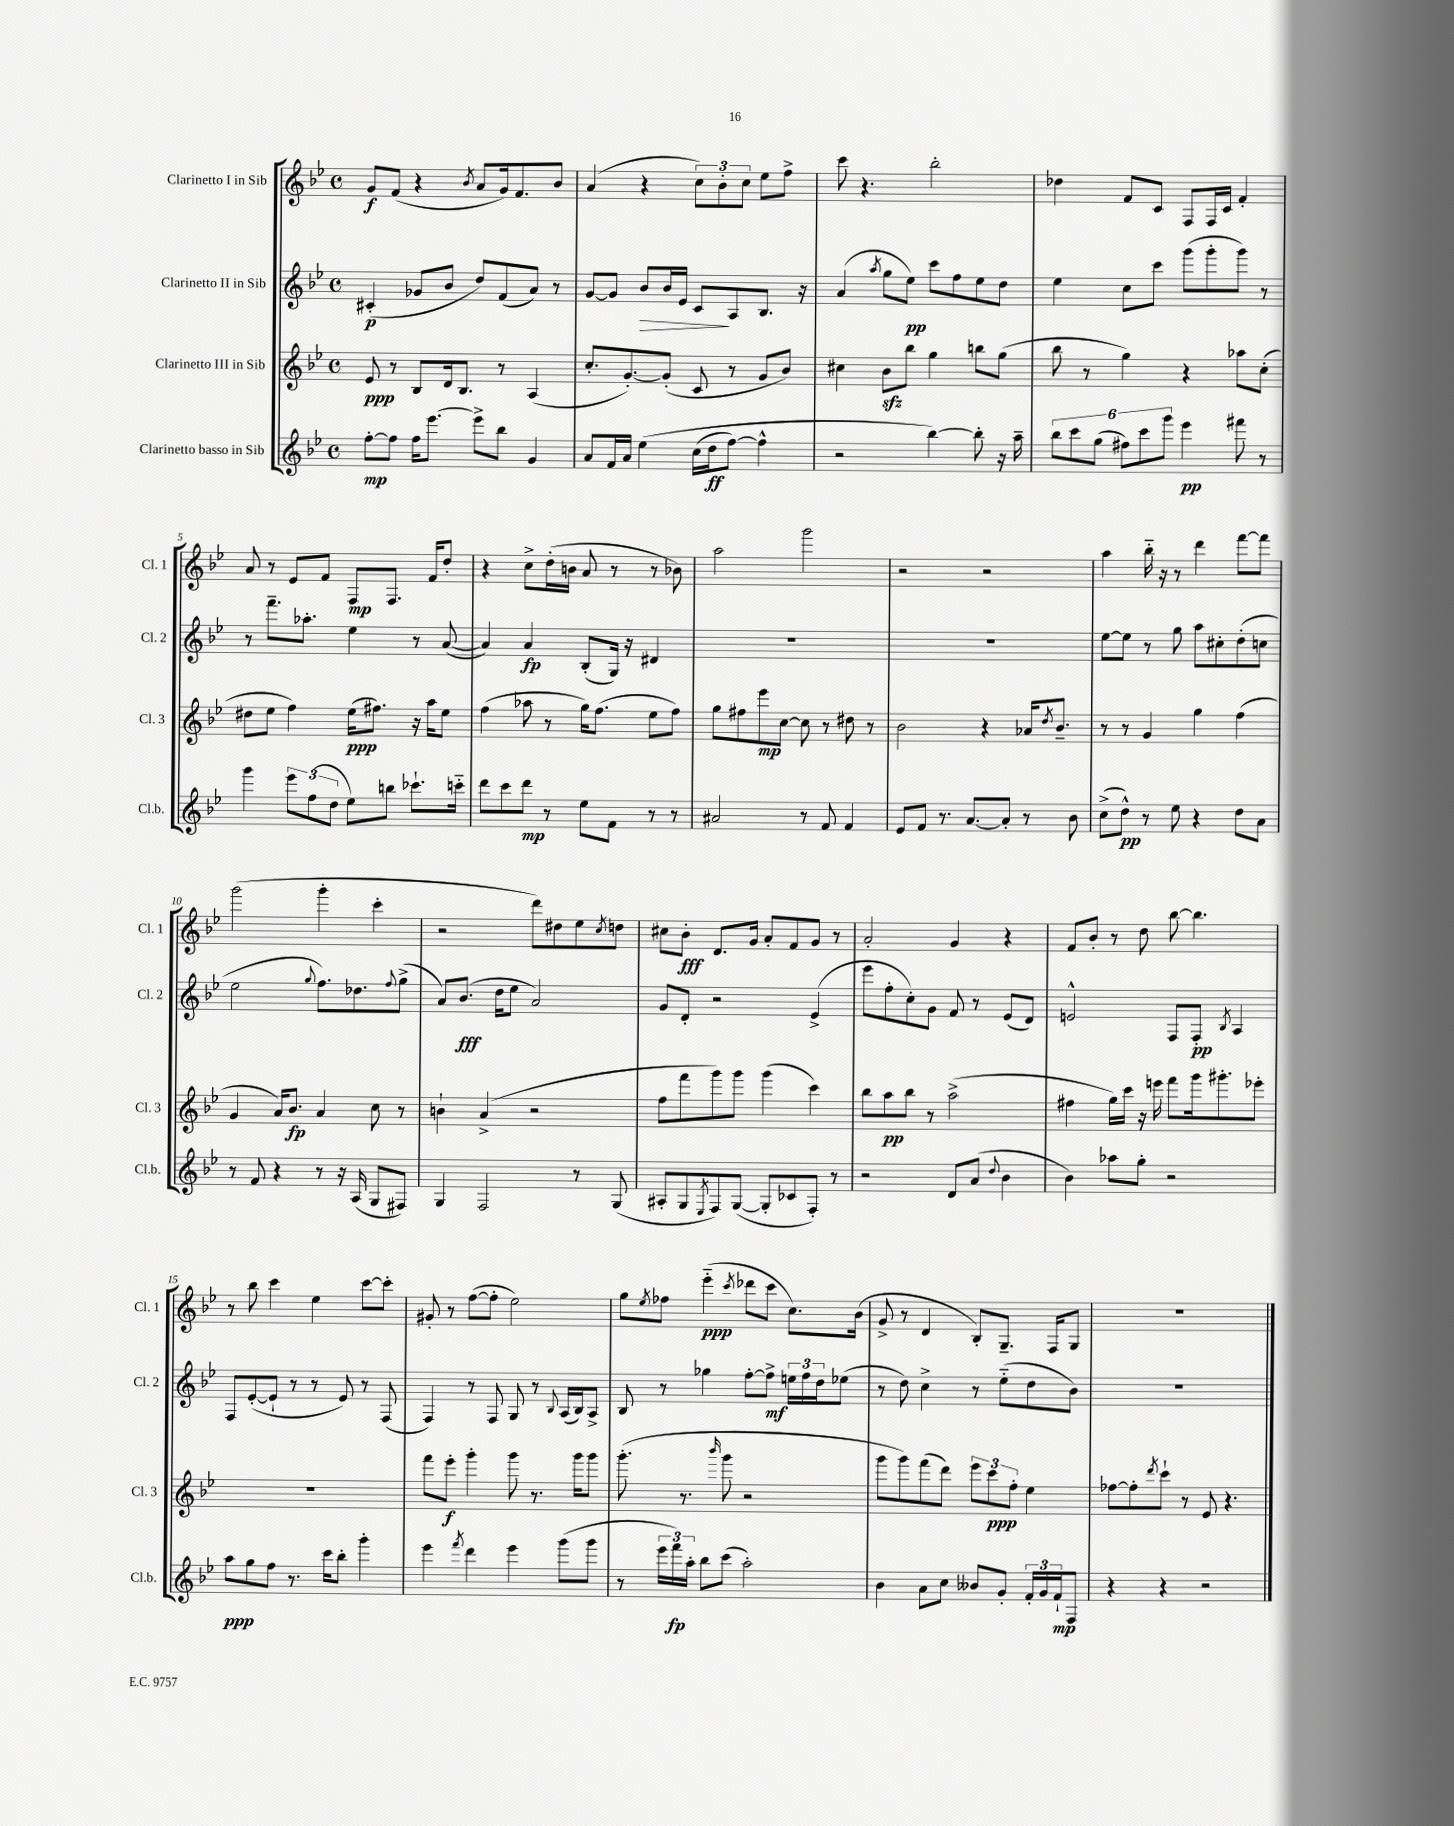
<<
\new StaffGroup <<
\new Staff = "s0" \with { instrumentName = "Clarinetto I in Sib" shortInstrumentName = "Cl. 1" } {
    \clef treble \key bes \major \defaultTimeSignature \time 4/4
    g'8\f f'8( r4 \acciaccatura { bes'8 } a'8 g'16) f'8. bes'8 |
    a'4( r4 \tuplet 3/2 { c''8) bes'8-. c''8 } ees''8 f''8-> |
    c'''8 r4. bes''2-. |
    des''4 f'8 c'8 f8 f16 c'16 f'4-. |
    a'8 r8 ees'8 f'8 f8\mp f8. f'16 d''8-. |
    r4 c''8-> d''16-.( b'16 a'8 r8 r8 bes'8) |
    a''2 g'''2 |
    r2 r2 |
    a''4 bes''16-_ r16 r8 d'''4 f'''8~ f'''8 |
    g'''2( g'''4-. c'''4-. |
    r2 d'''8) dis''8 ees''8 \acciaccatura { c''8 } d''8 |
    cis''8 bes'8-.\fff d'8. g'16 a'8-. f'8 g'8 r8 |
    a'2-. g'4 r4 |
    f'8 bes'8-. r8 d''8 bes''8~ bes''4. |
    r8 bes''8 c'''4 ees''4 c'''8~ c'''8-. |
    gis'8-. r8 f''8~( f''8-. ees''2) |
    g''8 \acciaccatura { ees''8 } fes''8 ees'''4-_\ppp( \acciaccatura { c'''8 } des'''8 c'''8 c''8.) bes'16( |
    g'8-> r8 d'4 bes8-.) g8.-- f16 g8 |
    R1 \bar "|." |
}
\new Staff = "s1" \with { instrumentName = "Clarinetto II in Sib" shortInstrumentName = "Cl. 2" } {
    \clef treble \key bes \major \defaultTimeSignature \time 4/4
    cis'4-.\p( ges'8 bes'8 d''8) f'8( a'8) r8 |
    g'8~ g'8 bes'8\> bes'16 ees'16 c'8\! a8 bes8. r16 |
    a'4( \acciaccatura { a''8 } g''8 ees''8\pp) c'''8 f''8 ees''8 d''8 |
    ees''4 c''8 c'''8 g'''8( g'''8-. g'''8) r8 |
    r8 f'''8.-- aes''8.-. ees''4 r8 a'8~( |
    a'4) a'4\fp bes8-.( g16) r16 dis'4 |
    R1 |
    R1 |
    ees''8~ ees''8 r8 g''8 a''8 cis''8-. d''8-.( c''8 |
    ees''2 \appoggiatura { g''8 } f''8.) des''8. \appoggiatura { f''8 } g''8->( |
    a'8) bes'8.\fff( d''16 ees''8 a'2) |
    g'8 d'8-. r2 ees'4->( |
    ees'''8 f''8-. c''8-.) g'8 f'8 r8 ees'8( d'8) |
    e'2-^ f8 f8-.\pp \acciaccatura { bes8 } a4 |
    f8 ees'8~-.( ees'8-! r8 r8 ees'8) r8 f8( |
    f4) r8 f8 g8 r8 \appoggiatura { bes8 } a16( bes16) a8-> |
    bes8 r8 ges''4 f''8~-. f''8->\mf \tuplet 3/2 { e''16 f''16 d''16 } ees''8( |
    r8 d''8) c''4-> r8 ees''8-_( d''8 bes'8) |
    R1 \bar "|." |
}
\new Staff = "s2" \with { instrumentName = "Clarinetto III in Sib" shortInstrumentName = "Cl. 3" } {
    \clef treble \key bes \major \defaultTimeSignature \time 4/4
    ees'8\ppp r8 bes8 d'16 bes8. r8 a4( |
    c''8.-. g'8.~-.) g'8-.( c'8 r8 g'8 bes'8) |
    cis''4 bes'8\sfz bes''8 g''4 b''8 g''8( |
    bes''8 r8 g''4) r4 aes''8 c''8-.( |
    dis''8 ees''8 f''4) ees''16\ppp( fis''8.) r16 a''16 ees''8 |
    f''4( aes''8 r8 g''16) f''8.( ees''8 f''8) |
    g''8 fis''8 ees'''8\mp c''8~ c''8 r8 dis''8 r8 |
    bes'2 r4 aes'16 \acciaccatura { d''8 } bes'8.-- |
    r8 r8 g'4 g''4 f''4( |
    g'4 a'16) bes'8.\fp a'4 c''8 r8 |
    b'4-! a'4->( r2 |
    f''8 f'''8 g'''8) g'''8 g'''4( c'''4) |
    bes''8 a''8\pp bes''8 r8 a''2->( |
    fis''4 g''16) c'''16 r16 e'''16 f'''8 g'''16 gis'''8.-. ees'''8-. |
    R1 |
    f'''8 ees'''8-.\f g'''4-. g'''8 r8. g'''16 g'''8 |
    g'''8.-.( r8. \grace { bes'''16 } g'''8 r2 |
    g'''8 g'''8) f'''8( d'''8) \tuplet 3/2 { ees'''8 c'''8\ppp f''8-. } ees''4 |
    fes''8~ fes''8-. \acciaccatura { d'''8 } c'''8-! r8 ees'8 r4. \bar "|." |
}
\new Staff = "s3" \with { instrumentName = "Clarinetto basso in Sib" shortInstrumentName = "Cl.b." } {
    \clef treble \key bes \major \defaultTimeSignature \time 4/4
    f''8~-.\mp f''8 f''16 ees'''8.~ ees'''8-> bes''8 g'4 |
    a'8 f'16 a'16 ees''4\( c''16( d''16\ff f''8~) f''4-^ |
    r2 bes''4~\) bes''8-. r16 a''16-- |
    \tuplet 6/4 { bes''8 c'''8 g''8( fis''8) c'''8 g'''8 } ees'''4\pp fis'''8 r8 |
    g'''4 \tuplet 3/2 { ees'''8 f''8( d''8 } ees''8) b''8 ces'''8.-! c'''16-_ |
    d'''8 c'''8 d'''8\mp r8 ees''8 f'8 r8 r8 |
    ais'2 r8 f'8 f'4 |
    ees'8 f'8 r8. a'8.~ a'8-. r8 bes'8 |
    c''8->( d''8-^\pp) r8 ees''8 r4 d''8 a'8 |
    r8 f'8 r4 r8 r16 a16( g8 fis8) |
    g4 f2 r8 g8( |
    ais8-. g8 \acciaccatura { ees8 } f8) g8~( g8-. ces'8 f8-.) r8 |
    r2 d'8 a'8( \appoggiatura { d''8 } bes'4 |
    bes'4) aes''8 g''8-. r2 |
    a''8\ppp g''8 f''8 r8. c'''16 bes''8-. g'''4-. |
    ees'''4 \acciaccatura { f'''8 } d'''4 ees'''4 g'''8( g'''8 |
    r8 \tuplet 3/2 { ees'''16 f'''16\fp) a''16-. } bes''8 c'''8( a''2-.) |
    bes'4 a'8 c''8 beses'8 g'8-. \tuplet 3/2 { f'16-. g'16 f'16-!\mp } f8 |
    r4 r4 r2 \bar "|." |
}
>>
>>
